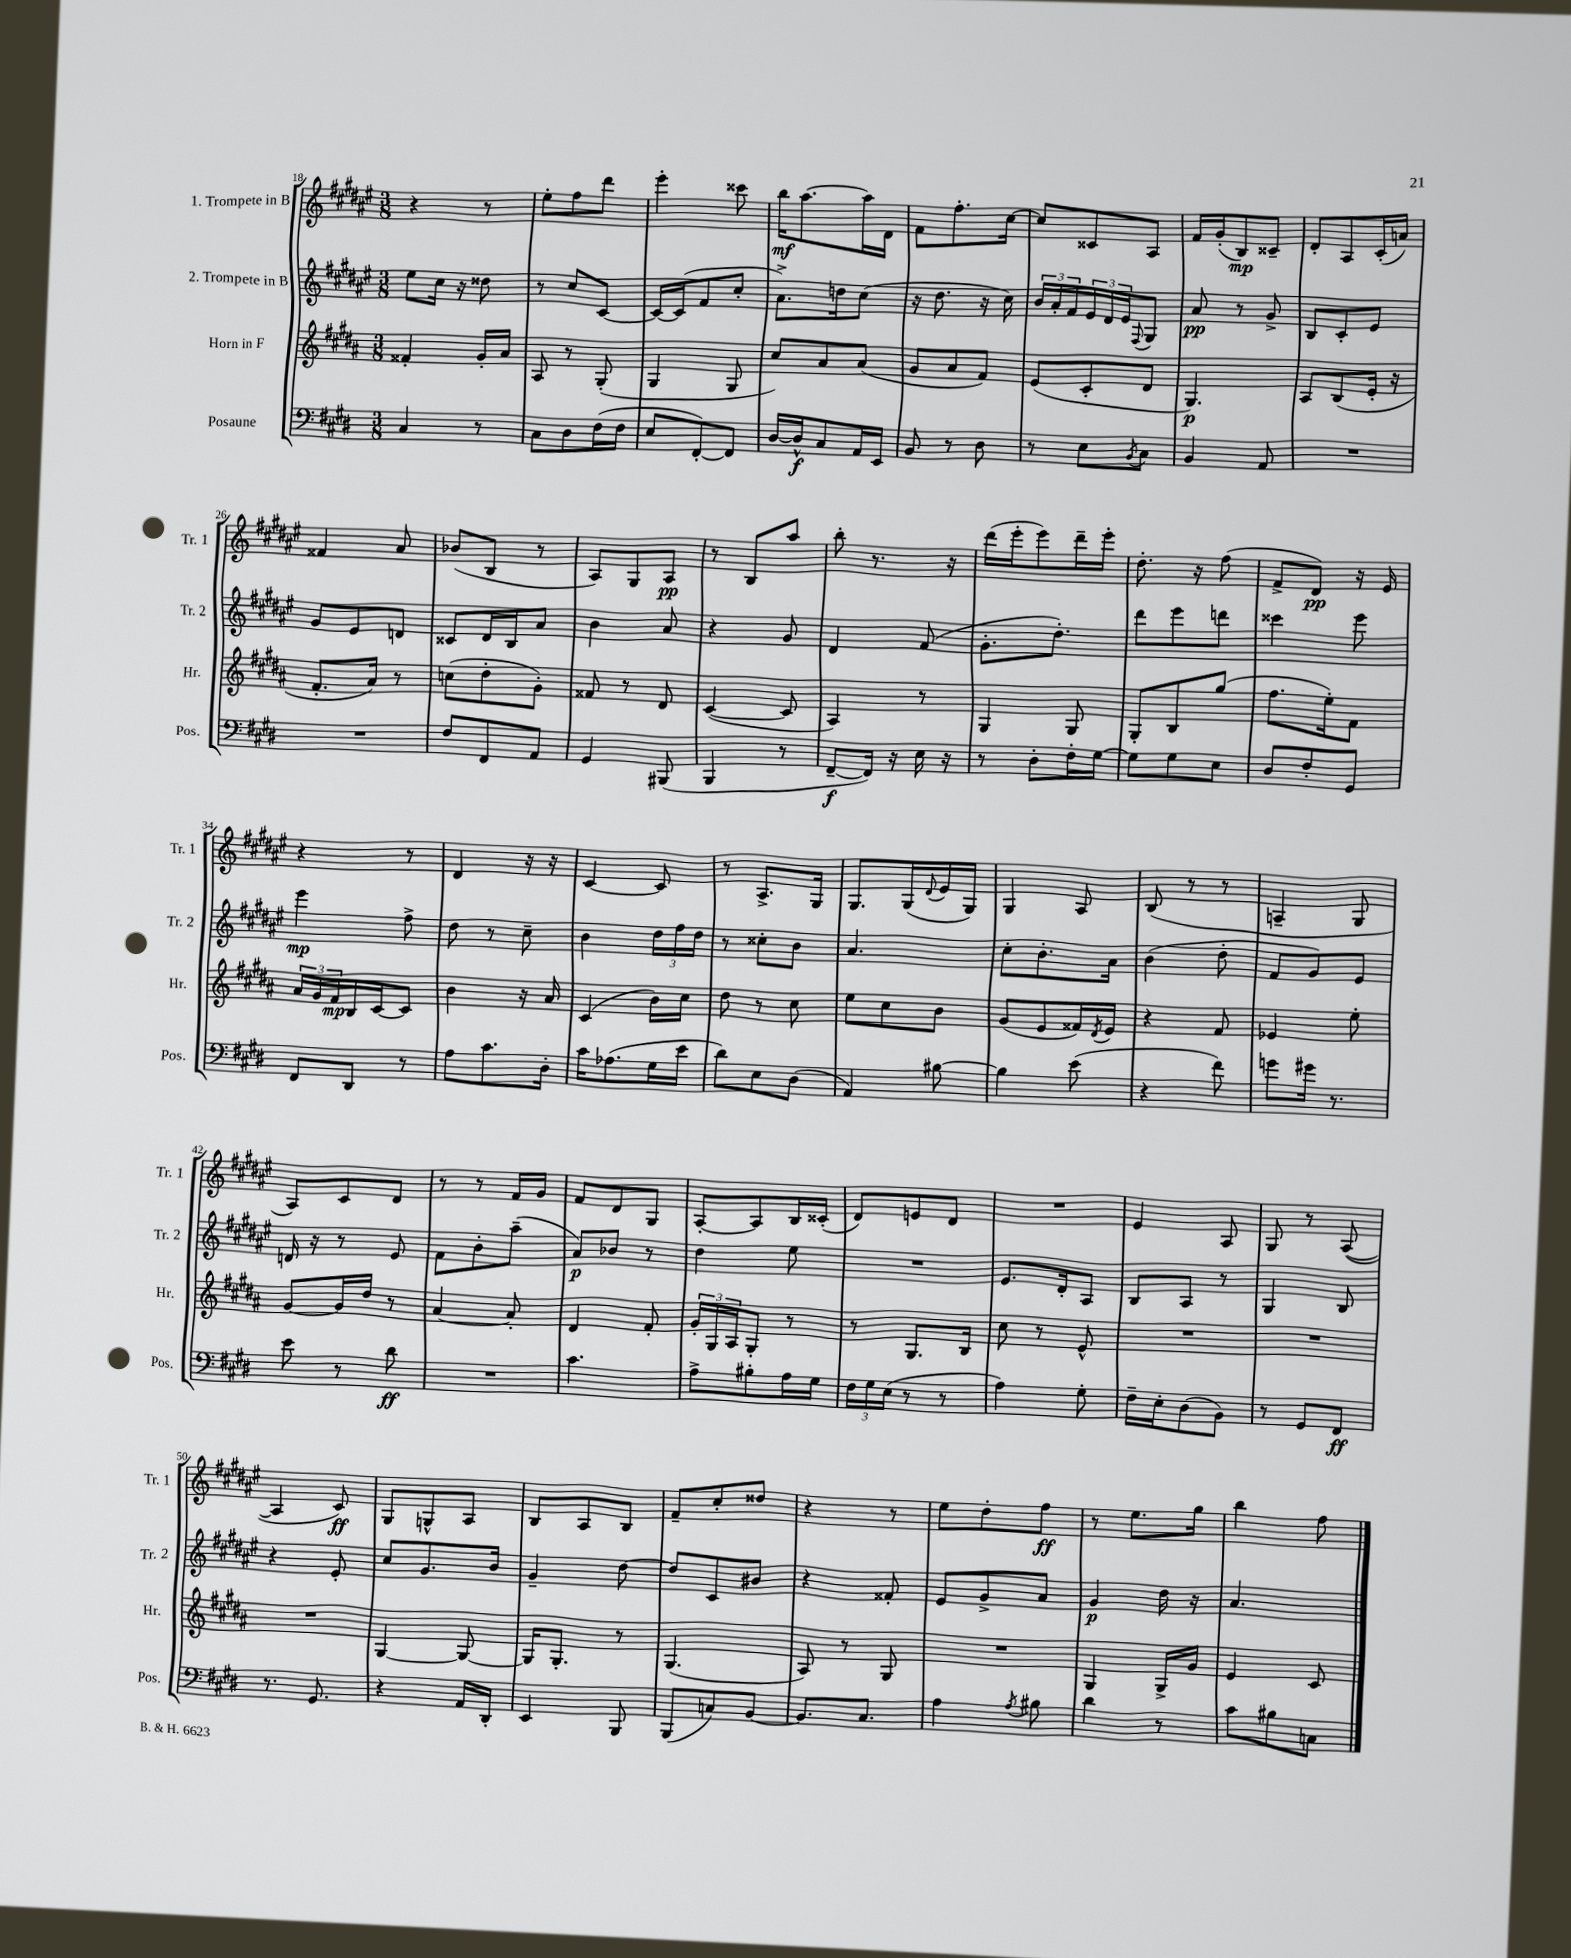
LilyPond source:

<<
\new StaffGroup <<
\new Staff = "s0" \with { instrumentName = "1. Trompete in B" shortInstrumentName = "Tr. 1" } {
    \clef treble \key fis \major \numericTimeSignature \time 3/8
    r4 r8 |
    eis''8-. fis''8 dis'''8 |
    eis'''4-. cisis'''8 |
    b''16\mf ais''8.~ ais''16 dis'16 |
    fis'8 fis''8.-. cis''16~ |
    cis''8 cisis'8 ais8 |
    fis'16 gis'16-.( b8\mp) cisis'8-- |
    dis'8-. ais8 cis'16-.( a'16) |
    fisis'4 ais'8 |
    bes'8( b8 r8 |
    ais8) gis8 ais8\pp |
    r8 b8 ais''8 |
    b''8-. r8. r16 |
    dis'''16( eis'''16-. eis'''8) dis'''16-- eis'''16-. |
    dis''8.-. r16 fis''8( |
    fis'8-> dis'8\pp) r16 eis'16 |
    r4 r8 |
    dis'4 r16 r16 |
    cis'4~ cis'8 |
    r8 ais8.-> gis16 |
    gis8. gis16( \appoggiatura { dis'8 } eis'16 gis16) |
    gis4 ais8 |
    b8( r8 r8 |
    a4-- gis8 |
    ais8) cis'8 dis'8 |
    r8 r8 fis'16 gis'16 |
    fis'8 dis'8 gis8 |
    ais8~-. ais8 b16 cisis'16-.( |
    dis'8) e'8 dis'8 |
    R4. |
    eis'4 ais8 |
    gis8 r8 ais8~( |
    ais4 cis'8\ff) |
    gis8 g8-^ ais8 |
    b8 ais8 b8 |
    fis'8-- cis''8-. disis''8 |
    r4 r8 |
    eis''8 dis''8-. fis''8\ff |
    r8 eis''8. gis''16 |
    b''4 fis''8 \bar "|." |
}
\new Staff = "s1" \with { instrumentName = "2. Trompete in B" shortInstrumentName = "Tr. 2" } {
    \clef treble \key fis \major \numericTimeSignature \time 3/8
    eis''8 cis''16 r16 disis''8 |
    r8 cis''8 cis'8~ |
    cis'16~ cis'16( fis'8 cis''8-. |
    ais'8.->) d''16 cis''8( |
    r16 dis''8. r16 cis''16) |
    \tuplet 3/2 { b'16 ais'16-. fis'16 } \tuplet 3/2 { eis'16 dis'16 eis'16 } \appoggiatura { fis8 } gis8 |
    ais'8\pp r8 gis'8-> |
    b8 cis'8-. eis'8 |
    gis'8 eis'8 d'8 |
    cisis'8 dis'16 b16 ais'8 |
    b'4 ais'8 |
    r4 gis'8 |
    dis'4 fis'8( |
    gis'8.-. dis''8.-.) |
    dis'''8 eis'''8 d'''8 |
    cisis'''4 eis'''8 |
    eis'''4\mp fis''8-> |
    dis''8 r8 cis''8-- |
    b'4 \tuplet 3/2 { dis''16 fis''16 dis''16 } |
    r8 cisis''8-. b'8 |
    ais'4. |
    cis''8-. b'8.-. ais'16 |
    b'4( dis''8-. |
    fis'8 gis'8) eis'8 |
    d'16 r16 r8 eis'8 |
    fis'8 b'8-. ais''8--( |
    ais'8\p) bes'8 r8 |
    dis''4 eis''8 |
    R4. |
    eis'8. dis'16-. ais8 |
    b8 ais8 r8 |
    gis4 b8 |
    r4 eis'8-. |
    cis''8 gis'8. b'16 |
    gis'4-- dis''8~ |
    dis''8 cis'8 bis'8 |
    r4 fisis'8-. |
    eis'8 gis'8-> ais'8 |
    gis'4\p dis''16 r16 |
    ais'4. \bar "|." |
}
\new Staff = "s2" \with { instrumentName = "Horn in F" shortInstrumentName = "Hr." } {
    \clef treble \key b \major \numericTimeSignature \time 3/8
    fisis'4-. gis'16-. ais'16 |
    ais8 r8 gis8-.( |
    gis4 gis8 |
    cis''8) ais'8 ais'8( |
    gis'8 ais'8 fis'8) |
    e'8( cis'8-. dis'8 |
    gis4.\p) |
    ais8 b8( e'16-. r16 |
    fis'8.-. ais'16) r8 |
    c''8( dis''8-. gis'8-.) |
    fisis'8 r8 dis'8 |
    cis'4~( cis'8 |
    ais4) r8 |
    gis4 gis8 |
    gis8-. b8 gis''8( |
    fis''8. e''16-.) fis'8 |
    \tuplet 3/2 { ais'16 gis'16 fis'16\mp } b16 cis'16~ cis'8 |
    b'4 r16 ais'16 |
    cis'4( b'16) cis''16 |
    dis''8 r8 cis''8 |
    e''8 cis''8 b'8 |
    gis'8( e'8 fisis'16) \acciaccatura { dis'8 } e'16 |
    r4 fis'8 |
    ees'4 e''8-. |
    gis'8~ gis'16 dis''16 r8 |
    ais'4~ ais'8-. |
    dis'4 fis'8-. |
    \tuplet 3/2 { gis'16-. gis16 ais16 } gis8-. r8 |
    r8 gis8. b16 |
    cis''8 r8 e'8-^ |
    R4. |
    R4. |
    R4. |
    gis4~ gis8~ |
    gis16 gis8.-. r8 |
    gis4.( |
    ais8) r8 gis8 |
    R4. |
    gis4 gis16-> gis'16 |
    e'4 cis'8 \bar "|." |
}
\new Staff = "s3" \with { instrumentName = "Posaune" shortInstrumentName = "Pos." } {
    \clef bass \key e \major \numericTimeSignature \time 3/8
    cis4 r8 |
    cis8 dis8 fis16( fis16 |
    e8 fis,8~-.) fis,8 |
    dis16~ dis16-^\f cis8 a,16 e,16 |
    b,8 r8 dis8 |
    r8 e8 \acciaccatura { b,8 } cis8 |
    b,4 a,8 |
    R4. |
    R4. |
    fis8 fis,8 a,8 |
    gis,4 bis,,8( |
    b,,4 r8 |
    fis,8~--\f fis,16) r16 e16 r16 |
    r8 dis8-. fis16-. gis16~ |
    gis8 gis8 e8 |
    dis8 fis8-. gis,8 |
    fis,8 dis,8 r8 |
    a8 cis'8. dis16-. |
    cis'16 aes8.( gis16 e'16 |
    dis'8) e8 dis8( |
    a,4) bis8~ |
    bis4 e'8( |
    r4 fis'8) |
    g'8 gis'16 r8. |
    e'8 r8 dis'8\ff |
    R4. |
    cis'4. |
    a8-> bis8-. a16 gis16 |
    \tuplet 3/2 { fis16 gis16 e16( } r8 r8 |
    a4) gis8-. |
    fis16-- e16-. dis8( b,8) |
    r8 gis,8 fis,8\ff |
    r8. gis,8. |
    r4 a,16 dis,16-. |
    e,4 b,,8 |
    b,,8( c8) b,8~ |
    b,8. cis8. |
    a4 \acciaccatura { a8 } bis8 |
    dis'4 r8 |
    cis'8 bis8 c8 \bar "|." |
}
>>
>>
\layout { \context { \Score currentBarNumber = #18 } }
